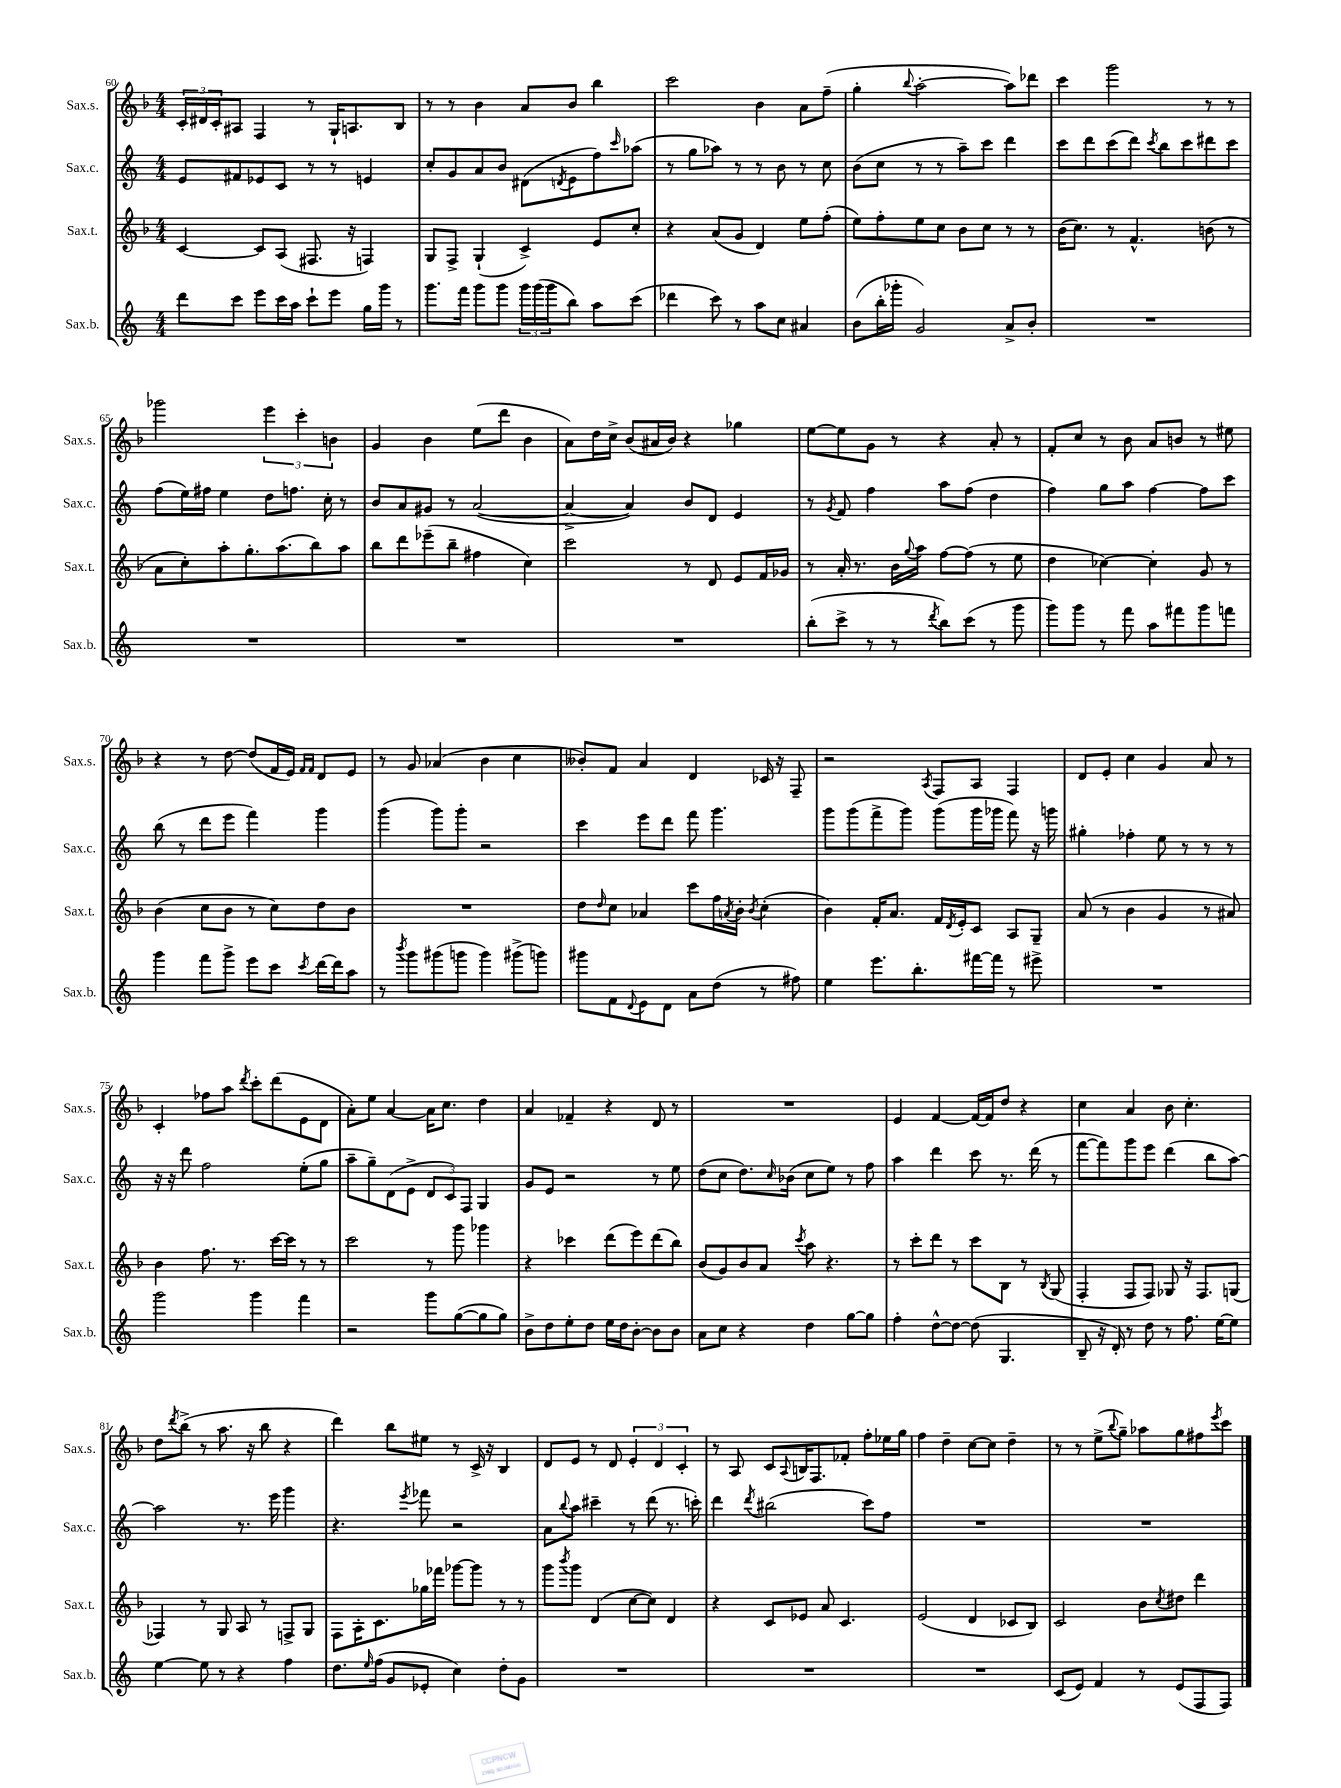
<<
\new StaffGroup <<
\new Staff = "s0" \with { instrumentName = "Sax.s." shortInstrumentName = "Sax.s." } {
    \clef treble \key f \major \numericTimeSignature \time 4/4
    \tuplet 3/2 { c'16-. dis'16 c'16-. } ais8 f4 r8 g16-! a8. bes8 |
    r8 r8 bes'4 a'8 bes'8 bes''4 |
    c'''2 bes'4 a'8 f''8--( |
    g''4-. \appoggiatura { bes''8 } a''2~-. a''8) des'''8 |
    c'''4 g'''2 r8 r8 |
    ges'''2 \tuplet 3/2 { e'''4 c'''4-. b'4 } |
    g'4 bes'4 e''8( d'''8 bes'4 |
    a'8) d''16 c''16-> bes'8( ais'16 bes'16) r4 ges''4 |
    e''8~ e''8 g'8 r8 r4 a'8-. r8 |
    f'8-. c''8 r8 bes'8 a'8 b'8 r8 eis''8 |
    r4 r8 d''8~ d''8( f'16 e'16) \grace { f'16 f'16 } d'8 e'8 |
    r8 g'8 aes'4( bes'4 c''4 |
    beses'8-.) f'8 a'4 d'4 ces'16 r16 f8-- |
    r2 \acciaccatura { a8 } f8 a8 f4 |
    d'8 e'8-. c''4 g'4 a'8 r8 |
    c'4-. fes''8 a''8 \acciaccatura { d'''8 } c'''8-. d'''8( e'8 d'8 |
    a'8-.) e''8 a'4~ a'16 c''8. d''4 |
    a'4 fes'4-- r4 d'8 r8 |
    R1 |
    e'4 f'4~ f'16~ f'16 d''8 r4 |
    c''4 a'4 bes'8 c''4.-. |
    d''8 \acciaccatura { d'''8 } bes''8->( r8 a''8. r16 bes''8 r4 |
    d'''4) bes''8 eis''8 r8 c'16-> r16 bes4 |
    d'8 e'8 r8 d'8 \tuplet 3/2 { e'4-. d'4 c'4-. } |
    r8 a8 c'8 \appoggiatura { a8 } b16 f8. fes'8-. f''8-. ees''16 g''16 |
    f''4 d''4-- c''8~ c''8 d''4-- |
    r8 r8 e''8->( \appoggiatura { bes''8 } g''8--) aes''8 g''8 fis''8 \acciaccatura { e'''8 } c'''8 \bar "|." |
}
\new Staff = "s1" \with { instrumentName = "Sax.c." shortInstrumentName = "Sax.c." } {
    \clef treble \key c \major \numericTimeSignature \time 4/4
    e'8 fis'8 ees'8 c'8 r8 r8 e'4 |
    c''8-. g'8 a'8 b'8 dis'8( \acciaccatura { d'8 } e'8 f''8) \grace { c'''16 } aes''8( |
    r8 g''8 aes''8) r8 r8 b'8 r8 c''8 |
    b'8( c''8 r8 r8 a''8--) c'''8 d'''4 |
    c'''8 d'''8 c'''8( d'''8) \acciaccatura { c'''8 } b''8 c'''8 dis'''8 c'''8 |
    f''8( e''16) fis''16 e''4 d''8 f''8. c''16-. r8 |
    b'8 a'8 gis'8 r8 a'2~( |
    a'4~-> a'4) b'8 d'8 e'4 |
    r8 \acciaccatura { g'8 } f'8 f''4 a''8 f''8( d''4 |
    f''4) g''8 a''8 f''4~ f''8 c'''8 |
    b''8( r8 d'''8 e'''8 f'''4) g'''4 |
    g'''4( g'''8) g'''8-. r2 |
    c'''4 e'''8 d'''8 f'''8 g'''4. |
    g'''8 g'''8( f'''8-> g'''8) g'''8( g'''16 ges'''16 f'''8) r16 g'''16 |
    gis''4-. fes''4-. e''8 r8 r8 r8 |
    r16 r16 d'''8 f''2 e''8-.( g''8 |
    a''8-- g''8--) d'8( e'8-> \tuplet 3/2 { d'8 c'8) f8 } g4 |
    g'8 e'8 r2 r8 e''8 |
    d''8( c''8 d''8.) \grace { c''16 } bes'16( c''8 e''8) r8 f''8 |
    a''4 d'''4 c'''8 r8. d'''16( r8 |
    f'''8~ f'''8) g'''8 e'''8 d'''4( b''8 a''8~) |
    a''2 r8. e'''16 g'''4 |
    r4. \acciaccatura { e'''8 } fes'''8 r2 |
    a'8 \appoggiatura { b''8 } a''8 cis'''4-- r8 d'''8( r8. c'''16-.) |
    d'''4 \acciaccatura { d'''8 } bis''2( c'''8) f''8 |
    R1 |
    R1 \bar "|." |
}
\new Staff = "s2" \with { instrumentName = "Sax.t." shortInstrumentName = "Sax.t." } {
    \clef treble \key f \major \numericTimeSignature \time 4/4
    c'4~ c'8 a8( fis8. r16 f4) |
    g8 f8-> g4-!( c'4->) e'8 c''8-. |
    r4 a'8( g'8 d'4) e''8 f''8-.( |
    e''8) f''8-. e''8 c''8 bes'8 c''8 r8 r8 |
    bes'16( c''8.) r8 f'4.-^ b'8( r8 |
    a'8 c''8-.) a''8-. g''8.-. a''8.( bes''8) a''8 |
    bes''8 d'''8 ees'''8--( bes''8-- fis''4 c''4) |
    c'''2 r8 d'8 e'8 f'16 ges'16 |
    r8 a'16-. r8. bes'16 \appoggiatura { g''8 } a''16 f''8~ f''8( r8 e''8 |
    d''4 ces''4~) ces''4-. g'8 r8 |
    bes'4( c''8 bes'8 r8 c''8) d''8 bes'8 |
    R1 |
    d''8 \grace { d''16 } c''8 aes'4 c'''8 f''16 \acciaccatura { a'8 } bes'16-. \acciaccatura { bes'8 } c''4-.( |
    bes'4) f'16-. a'8. f'16 \acciaccatura { d'8 } e'16-. c'8 a8 g8-- |
    a'8( r8 bes'4 g'4 r8 ais'8) |
    bes'4 f''8. r8. c'''16~ c'''16 r8 r8 |
    c'''2 r8 g'''8 ges'''4 |
    r4 ces'''4 d'''8( e'''8) d'''8( bes''8) |
    bes'8( g'8) bes'8 a'8 \acciaccatura { c'''8 } a''8 r4. |
    r8 c'''8-. d'''8 r8 c'''8 bes8 r8 \acciaccatura { bes8 } g8( |
    f4-. f8 f8) ges8 r16 f8. g8( |
    fes4) r8 g8 a8 r8 f8-> g8 |
    f8 a16-. c'8. ges''16 fes'''16 ges'''8~ ges'''8 r8 r8 |
    g'''8 \acciaccatura { bes'''8 } g'''8 d'4( c''8~ c''8) d'4 |
    r4 c'8 ees'8 a'8 c'4. |
    e'2( d'4 ces'8 bes8) |
    c'2 bes'8 \acciaccatura { c''8 } dis''8 d'''4 \bar "|." |
}
\new Staff = "s3" \with { instrumentName = "Sax.b." shortInstrumentName = "Sax.b." } {
    \clef treble \key c \major \numericTimeSignature \time 4/4
    d'''8 c'''8 e'''8 c'''16 a''16 c'''8-! e'''8 g''16 g'''16 r8 |
    g'''8. f'''16 g'''8 g'''8 \tuplet 3/2 { g'''16 g'''16( g'''16 } b''8) a''8 c'''8( |
    des'''4 c'''8) r8 a''8 c''8 ais'4 |
    b'8( b''16-. ges'''16-. g'2) a'8-> b'8-. |
    R1 |
    R1 |
    R1 |
    R1 |
    b''8-.( c'''8-> r8 r8 \acciaccatura { d'''8 } b''8) c'''8( r8 g'''8 |
    g'''8) g'''8 r8 f'''8 a''8 fis'''8 g'''8 f'''8 |
    g'''4 f'''8 g'''8-> e'''8 c'''8 \acciaccatura { c'''8 } d'''16~ d'''16 a''8 |
    r8 \acciaccatura { b'''8 } g'''8 gis'''8( g'''8 g'''4) gis'''8->( g'''8) |
    gis'''8 f'8 \appoggiatura { d'8 } e'8 d'8 a'8 d''8( r8 fis''8) |
    e''4 e'''8. b''8.-. fis'''16~ fis'''16 r8 eis'''8-> |
    R1 |
    g'''2 g'''4 f'''4 |
    r2 g'''8 g''8~( g''8 g''8) |
    b'8-> d''8 e''8-. d''8 e''16 d''16 b'8~-. b'8 b'8 |
    a'8 c''8 r4 d''4 g''8~ g''8 |
    f''4-. d''8~-^ d''8~ d''8( g4. |
    b8-- r16 d'16-.) r8 d''8 r8 f''8. e''16~ e''8 |
    e''4~ e''8 r8 r4 f''4 |
    d''8. \grace { e''16 } f''16( g'8 ees'8-. c''4) d''8-. g'8 |
    R1 |
    R1 |
    R1 |
    c'8( e'8) f'4 r8 e'8( f8 f8) \bar "|." |
}
>>
>>
\layout { \context { \Score currentBarNumber = #60 } }
